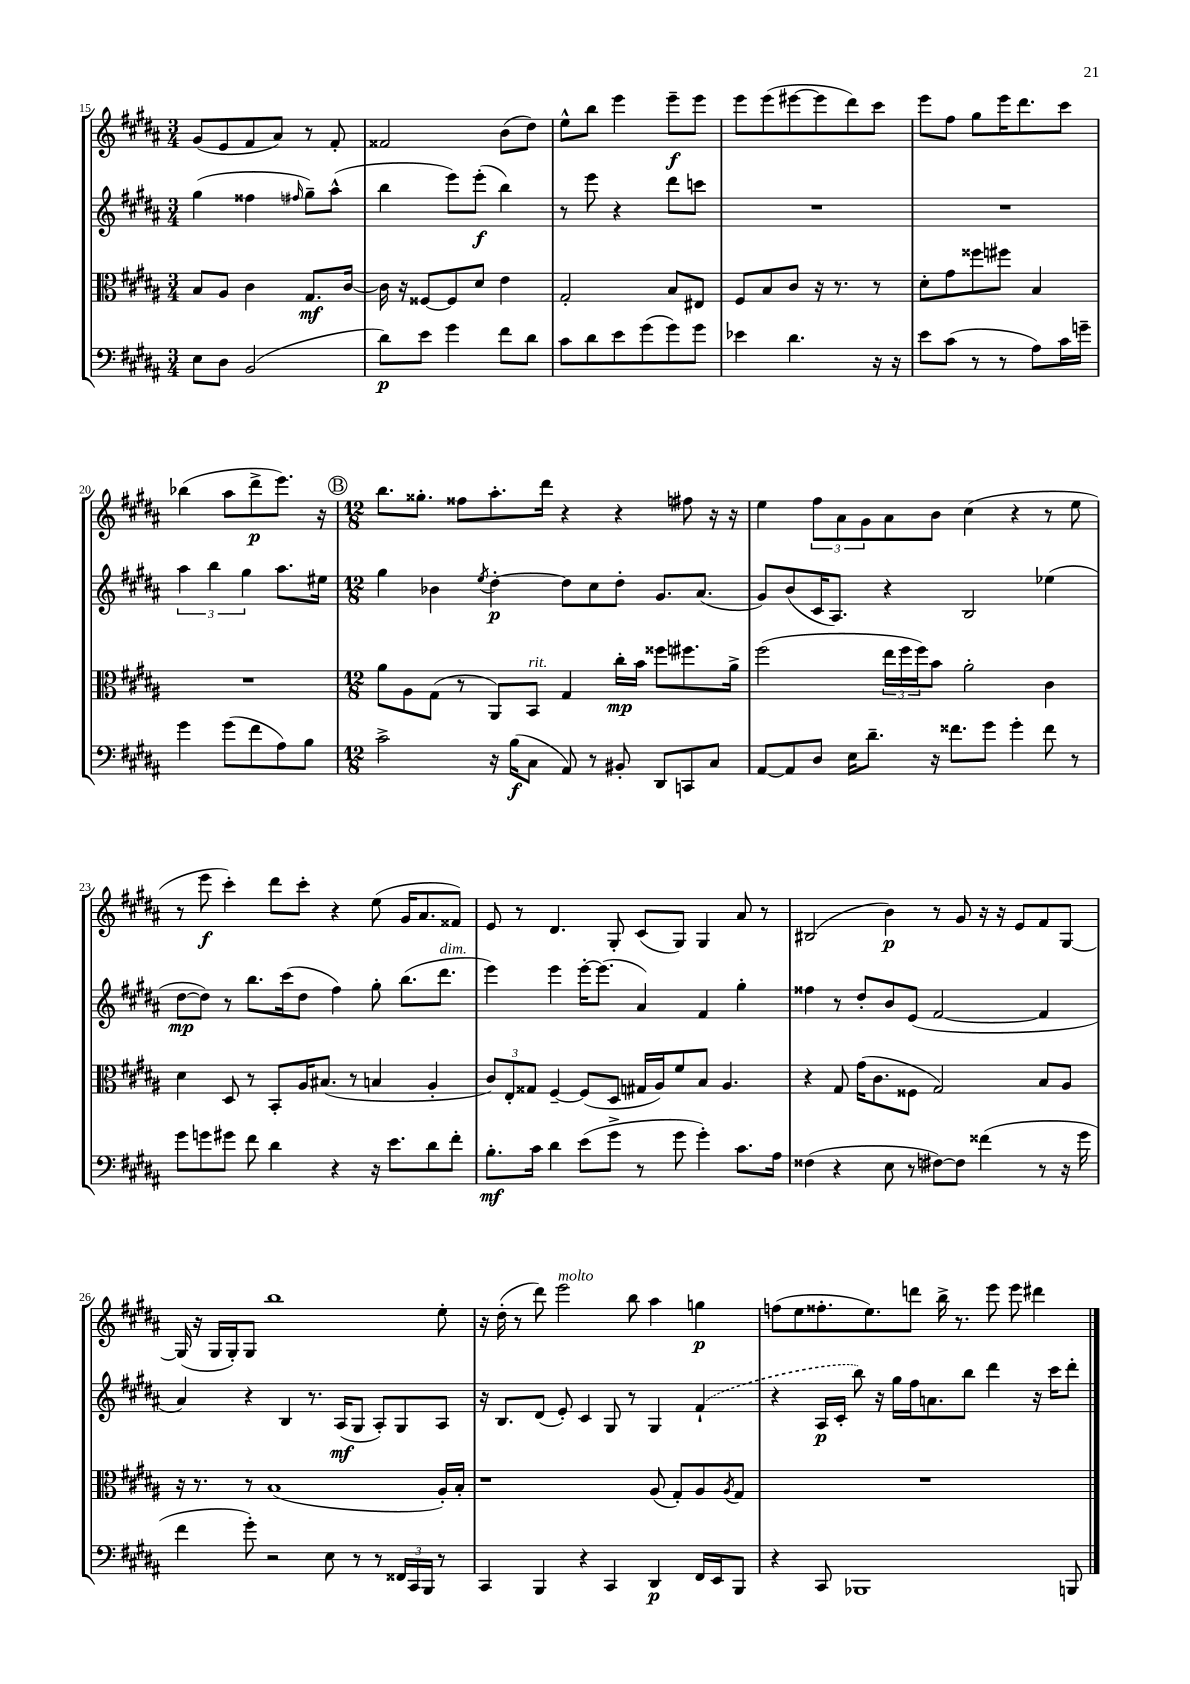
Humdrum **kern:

**kern	**dynam	**kern	**dynam	**kern	**dynam	**kern	**dynam
*part4	*part4	*part3	*part3	*part2	*part2	*part1	*part1
*staff4	*staff4	*staff3	*staff3	*staff2	*staff2	*staff1	*staff1
*clefF4	*	*clefC3	*	*clefG2	*	*clefG2	*
*k[f#c#g#d#a#]	*	*k[f#c#g#d#a#]	*	*k[f#c#g#d#a#]	*	*k[f#c#g#d#a#]	*
*M3/4	*	*M3/4	*	*M3/4	*	*M3/4	*
=15	=15	=15	=15	=15	=15	=15	=15
8E\L	.	8B/L	.	(4gg#\	.	(8g#/L	.
8D#\J	.	8A#/J	.	.	.	8e/	.
(2BB/	.	4c#\	.	4ff##X\	.	8f#/	.
.	.	.	.	.	.	8a#/J)	.
.	.	.	.	16qqff#X/	.	.	.
.	.	8.G#/L	mf	8gg#~\L)	.	8r	.
.	.	.	.	(8aa#^^\J	.	8f#'/	.
.	.	[16c#/Jk	.	.	.	.	.
=16	=16	=16	=16	=16	=16	=16	=16
8d#\L)	p	16c#\]	.	4bb\	.	2f##X/	.
.	.	16r	.	.	.	.	.
8e\J	.	[8F##X/L	.	.	.	.	.
4g#\	.	8F##/]	.	8eee\L)	.	.	.
.	.	8d#/J	.	(8eee'\J	f	.	.
8f#\L	.	4e\	.	4bb\)	.	(8b\L	.
8d#\J	.	.	.	.	.	8dd#\J)	.
=17	=17	=17	=17	=17	=17	=17	=17
8c#\L	.	2G#'/	.	8r	.	8ee^^\L	.
8d#\	.	.	.	8eee\	.	8bb\J	.
8e\	.	.	.	4r	.	4eee\	.
(8g#\	.	.	.	.	.	.	.
8g#\)	.	8B/L	.	8ddd#\L	.	8eee~\L	f
8g#\J	.	8E#X/J	.	8cccn\J	.	8eee\J	.
=18	=18	=18	=18	=18	=18	=18	=18
4e-X\	.	8F#/L	.	2.r	.	8eee\L	.
.	.	8B/	.	.	.	(8eee\	.
4.d#\	.	8c#/J	.	.	.	[8eee#X\	.
.	.	16r	.	.	.	8eee#\]	.
.	.	8.r	.	.	.	.	.
.	.	.	.	.	.	8ddd#\)	.
16r	.	8r	.	.	.	8ccc#\J	.
16r	.	.	.	.	.	.	.
=19	=19	=19	=19	=19	=19	=19	=19
8e\L	.	8d#'\L	.	2.r	.	8eee\L	.
(8c#\J	.	8g#\	.	.	.	8ff#\J	.
8r	.	8ff##X\	.	.	.	8gg#\L	.
8r	.	8ff#X\J	.	.	.	16eee\K	.
.	.	.	.	.	.	8.ddd#\	.
8A#\L)	.	4B/	.	.	.	.	.
16c#\L	.	.	.	.	.	8ccc#\J	.
16gn~\JJ	.	.	.	.	.	.	.
!!LO:LB:g=z
=20	=20	=20	=20	=20	=20	=20	=20
4g#\	.	2.r	.	6aa#\	.	(4bb-X\	.
.	.	.	.	6bb\	.	.	.
(8g#\L	.	.	.	.	.	8aa#\L	.
.	.	.	.	6gg#\	.	.	.
8f#\	.	.	.	.	.	8ddd#^\	p
8A#\)	.	.	.	8.aa#\L	.	8.eee\J)	.
8B\J	.	.	.	.	.	.	.
.	.	.	.	16ee#X\Jk	.	16r	.
!!LO:REH:place=s1:t=B
=21	=21	=21	=21	=21	=21	=21	=21
*M12/8	*	*M12/8	*	*M12/8	*	*M12/8	*
2c#^\	.	8a#\L	.	4gg#\	.	8.bb\L	.
.	.	8A#\	.	.	.	.	.
.	.	.	.	.	.	8.gg##X'\J	.
.	.	(8G#\J	.	4b-X\	.	.	.
.	.	8r	.	.	.	8ff##X\L	.
.	.	.	.	8qee/	.	.	.
16r	.	8AA#/L)	.	[4dd#'\	p	8.aa#'\	.
(16B\KL	f	.	.	.	.	.	.
!	!	!LO:TX:a:i:t=rit.	!	!	!	!	!
8C#\J	.	8BB/J	.	.	.	.	.
.	.	.	.	.	.	16ddd#\Jk	.
8AA#/)	.	4G#/	.	8dd#\L]	.	4r	.
8r	.	.	.	8cc#\	.	.	.
8BB#X'/	.	16cc#'\LL	mp	8dd#'\J	.	4r	.
.	.	16b\JJ	.	.	.	.	.
8DD#/L	.	8ff##X\L	.	8.g#/L	.	.	.
8CCn/	.	8.ff#X\	.	.	.	8ff#X\	.
.	.	.	.	(8.a#/J	.	.	.
8C#/J	.	.	.	.	.	16r	.
.	.	16a#^\Jk	.	.	.	16r	.
=22	=22	=22	=22	=22	=22	=22	=22
[8AA#/L	.	(2ff#\	.	8g#/L)	.	4ee\	.
8AA#/]	.	.	.	(8b/	.	.	.
8D#/J	.	.	.	16c#/K	.	12ff#\L	.
.	.	.	.	8.A#/J)	.	.	.
.	.	.	.	.	.	12a#\	.
16E\KL	.	.	.	.	.	.	.
.	.	.	.	.	.	12g#\	.
8.d#~\J	.	.	.	.	.	.	.
.	.	24ee\LL	.	4r	.	8a#\	.
.	.	24ff#\	.	.	.	.	.
.	.	24ff#\J)	.	.	.	.	.
16r	.	8b\J	.	.	.	8b\J	.
8.f##X\L	.	.	.	.	.	.	.
.	.	2a#'\	.	2B/	.	(4cc#\	.
8g#\J	.	.	.	.	.	.	.
4g#'\	.	.	.	.	.	4r	.
8f##\	.	4c#\	.	(4ee-X\	.	8r	.
8r	.	.	.	.	.	8ee\	.
!!LO:LB:g=z
=23	=23	=23	=23	=23	=23	=23	=23
8g#\L	.	4d#\	.	[8dd#\L	mp	8r	.
8gn\	.	.	.	8dd#\J])	.	8eee\	f
8g#X\J	.	8D#/	.	8r	.	4ccc#'\)	.
8f#\	.	8r	.	8.bb\L	.	.	.
4d#\	.	8BB'/L	.	.	.	8ddd#\L	.
.	.	.	.	(16ccc#\k	.	.	.
.	.	16A#/K	.	8dd#\J	.	8ccc#'\J	.
.	.	(8.B#X/J	.	.	.	.	.
4r	.	.	.	4ff#\)	.	4r	.
.	.	8r	.	.	.	.	.
16r	.	4Bn/	.	8gg#'\	.	(8ee\	.
8.e\L	.	.	.	.	.	.	.
.	.	.	.	(8.bb\L	.	16g#/KL	.
.	.	.	.	.	.	8.a#/	.
8d#\	.	4A#'/	.	.	.	.	.
!	!	!	!	!LO:TX:a:i:t=dim.	!	!	!
.	.	.	.	8.ddd#\J	.	.	.
8f#'\J	.	.	.	.	.	8f##X/J)	.
=24	=24	=24	=24	=24	=24	=24	=24
8.B'\L	mf	12c#/L)	.	4eee\)	.	8e/	.
.	.	12E'/	.	.	.	.	.
.	.	.	.	.	.	8r	.
.	.	12G##X/J	.	.	.	.	.
16c#\Jk	.	.	.	.	.	.	.
4d#\	.	[4F#~/	.	4eee\	.	4.d#/	.
(8e\L	.	(8F#/L]	.	[16eee'\KL	.	.	.
.	.	.	.	(8.eee\J]	.	.	.
8g#^\J	.	8D#/J	.	.	.	8G#'/	.
8r	.	16G#X/LL	.	4a#/)	.	(8c#/L	.
.	.	16A#/J)	.	.	.	.	.
8g#\	.	8f#/	.	.	.	8G#/J)	.
4g#'\)	.	8B/J	.	4f#/	.	4G#/	.
.	.	4.A#/	.	.	.	.	.
8.c#\L	.	.	.	4gg#'\	.	8a#/	.
.	.	.	.	.	.	8r	.
16A#\Jk	.	.	.	.	.	.	.
=25	=25	=25	=25	=25	=25	=25	=25
(4F##X\	.	4r	.	4ff##X\	.	(2B#X/	.
4r	.	8G#/	.	8r	.	.	.
.	.	(16g#\KL	.	8dd#'/L	.	.	.
.	.	8.c#\	.	.	.	.	.
8E\	.	.	.	8b/	.	4b\)	p
8r	.	8F##X\J	.	(8e/J	.	.	.
[8F#X\L)	.	2G#/)	.	[2f#/	.	8r	.
8F#\J]	.	.	.	.	.	8g#/	.
(4f##X\	.	.	.	.	.	16r	.
.	.	.	.	.	.	16r	.
.	.	.	.	.	.	8e/L	.
8r	.	8B/L	.	4f#/]	.	8f#/	.
16r	.	8A#/J	.	.	.	[8G#/J	.
16g#\	.	.	.	.	.	.	.
!!LO:LB:g=z
=26	=26	=26	=26	=26	=26	=26	=26
4f#\	.	16r	.	4a#/)	.	(16G#/]	.
.	.	8.r	.	.	.	16r	.
.	.	.	.	.	.	16G#/LL	.
.	.	.	.	.	.	16G#'/J)	.
8g#'\)	.	8r	.	4r	.	8G#/J	.
2r	.	(1B	.	.	.	1bb	.
.	.	.	.	4B/	.	.	.
.	.	.	.	8.r	.	.	.
8E\	.	.	.	.	.	.	.
.	.	.	.	(16A#/KL	mf	.	.
8r	.	.	.	8G#/J	.	.	.
8r	.	.	.	8A#'/L)	.	.	.
24FF##X/LL	.	.	.	8G#/	.	.	.
24CC#/	.	.	.	.	.	.	.
24BBB/JJ	.	.	.	.	.	.	.
8r	.	16A#'/LL)	.	8A#/J	.	8ee'\	.
.	.	16B'/JJ	.	.	.	.	.
=27	=27	=27	=27	=27	=27	=27	=27
4CC#/	.	1r	.	16r	.	16r	.
.	.	.	.	8.B/L	.	(16dd#'\	.
.	.	.	.	.	.	8r	.
4BBB/	.	.	.	(8d#/J	.	8ddd#\)	.
!	!	!	!	!	!	!LO:TX:a:i:t=molto	!
.	.	.	.	8e'/)	.	2eee\	.
4r	.	.	.	4c#/	.	.	.
4CC#/	.	.	.	8G#/	.	.	.
.	.	.	.	8r	.	8bb\	.
4DD#/	p	(8A#/	.	4G#/	.	4aa#\	.
.	.	8G#'/L)	.	.	.	.	.
16FF#/LL	.	8A#/	.	(4f#`/	.	4ggn\	p
16EE/J	.	.	.	.	.	.	.
.	.	8qA#/	.	.	.	.	.
8BBB/J	.	8G#/J	.	.	.	.	.
=28	=28	=28	=28	=28	=28	=28	=28
4r	.	1.r	.	4r	.	(8ffn\L	.
.	.	.	.	.	.	8ee\	.
8CC#/	.	.	.	16A#/LL	p	8.ff##X'\	.
.	.	.	.	16c#'/JJ	.	.	.
1BBB-X	.	.	.	8bb\)	.	.	.
.	.	.	.	.	.	8.ee\)	.
.	.	.	.	16r	.	.	.
.	.	.	.	16gg#\LL	.	.	.
.	.	.	.	16ff#\J	.	8dddn\J	.
.	.	.	.	8.an\	.	.	.
.	.	.	.	.	.	16bb^\	.
.	.	.	.	.	.	8.r	.
.	.	.	.	8bb\J	.	.	.
.	.	.	.	4ddd#\	.	8eee\	.
.	.	.	.	.	.	8eee\	.
.	.	.	.	16r	.	4ddd#X\	.
.	.	.	.	16ccc#\KL	.	.	.
8BBBn/	.	.	.	8ddd#'\J	.	.	.
==	==	==	==	==	==	==	==
*-	*-	*-	*-	*-	*-	*-	*-
